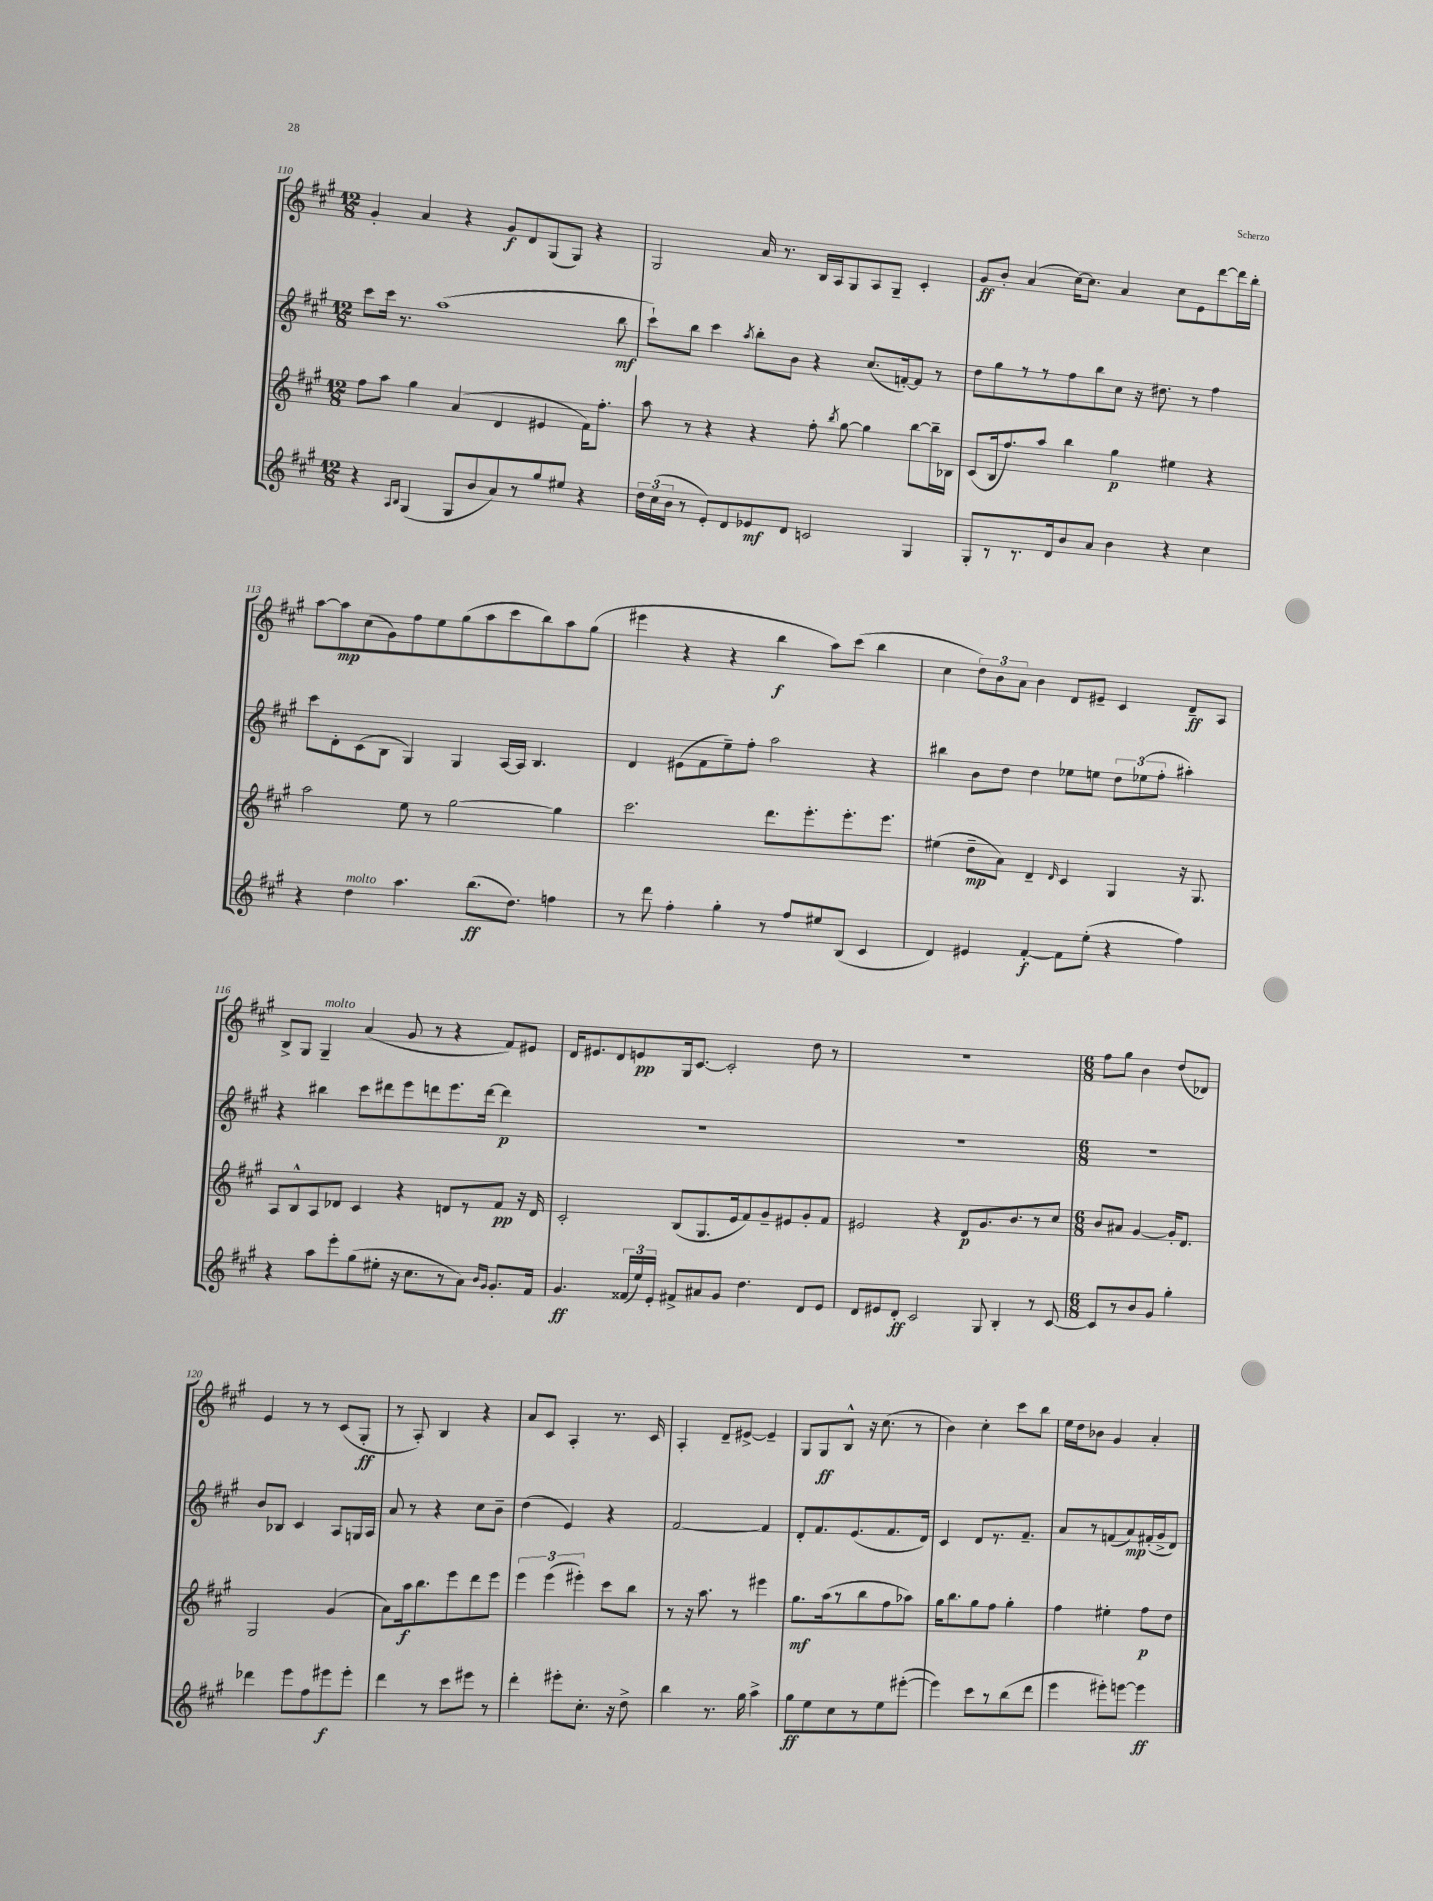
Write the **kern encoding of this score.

**kern	**dynam	**kern	**dynam	**kern	**dynam	**kern	**dynam
*part4	*part4	*part3	*part3	*part2	*part2	*part1	*part1
*staff4	*staff4	*staff3	*staff3	*staff2	*staff2	*staff1	*staff1
*clefG2	*	*clefG2	*	*clefG2	*	*clefG2	*
*k[f#c#g#]	*	*k[f#c#g#]	*	*k[f#c#g#]	*	*k[f#c#g#]	*
*M12/8	*	*M12/8	*	*M12/8	*	*M12/8	*
=110	=110	=110	=110	=110	=110	=110	=110
4r	.	8ff#\L	.	8ccc#\L	.	4g#'/	.
.	.	8aa\J	.	16ccc#\Jk	.	.	.
.	.	.	.	8.r	.	.	.
16qqA/LL	.	.	.	.	.	.	.
16qqB/JJ	.	.	.	.	.	.	.
(4G#/	.	4gg#\	.	.	.	4a/	.
.	.	.	.	(1aa	.	.	.
8G#/L	.	(4a/	.	.	.	4r	.
8b/	.	.	.	.	.	.	.
8a/)	.	4d/	.	.	.	8g#/L	f
8r	.	.	.	.	.	8d/	.
8gg#/	.	4e#X/	.	.	.	(8G#/	.
8ee#X/J	.	.	.	.	.	8G#/J)	.
4r	.	16f#\KL)	.	.	.	4r	.
.	.	8.ff#'\J	.	.	.	.	.
.	.	.	.	8bb\	mf	.	.
=111	=111	=111	=111	=111	=111	=111	=111
24dd\LL	.	8aa\	.	8ccc#`\L)	.	2G#/	.
(24cc#\	.	.	.	.	.	.	.
24b\JJ	.	.	.	.	.	.	.
8r	.	8r	.	8bb\J	.	.	.
8e'/L)	.	4r	.	4ccc#\	.	.	.
8d/	.	.	.	.	.	.	.
.	.	.	.	8qaa/	.	.	.
8e-X/	mf	4r	.	8bb'\L	.	16a/	.
.	.	.	.	.	.	8.r	.
8d/J	.	.	.	8b\J	.	.	.
2cn/	.	8ff#'\	.	4r	.	16B/LL	.
.	.	.	.	.	.	16A/J	.
.	.	8qbb/	.	.	.	.	.
.	.	[8gg#\	.	.	.	8G#/	.
.	.	4gg#\]	.	(8.cc#/L	.	8A/	.
.	.	.	.	.	.	8G#~/J	.
.	.	.	.	[16fn'/k)	.	.	.
4G#/	.	[8bb\L	.	8f/J]	.	4c#'/	.
.	.	16bb~\L]	.	8r	.	.	.
.	.	16B-X\JJ	.	.	.	.	.
=112	=112	=112	=112	=112	=112	=112	=112
8G#'/L	.	(8c#/L	.	8dd\L	.	8g#/L	ff
8r	.	16B/k	.	8gg#\	.	8b'/J	.
.	.	8.ff#/)	.	.	.	.	.
8.r	.	.	.	8r	.	(4a/	.
.	.	8aa/J	.	8r	.	.	.
16d/k	.	.	.	.	.	.	.
8b/	.	4bb\	.	8ff#\	.	[16cc#\KL)	.
.	.	.	.	.	.	8.cc#\J]	.
8a/J	.	.	.	8bb\	.	.	.
4b\	.	4gg#\	p	8cc#\J	.	4a/	.
.	.	.	.	16r	.	.	.
.	.	.	.	8.dd#X\	.	.	.
4r	.	4ee#X\	.	.	.	8cc#\L	.
.	.	.	.	8r	.	8e\	.
4cc#\	.	4r	.	4ff#\	.	[8ddd\	.
.	.	.	.	.	.	16ddd\L]	.
.	.	.	.	.	.	16bb'\JJ	.
!!LO:LB:g=z
=113	=113	=113	=113	=113	=113	=113	=113
4r	.	2aa\	.	8ccc#\L	.	[8aa\L	.
.	.	.	.	8d'\	.	8aa\]	mp
!LO:TX:a:i:t=molto	!	!	!	!	!	!	!
4dd\	.	.	.	(8c#\	.	(8cc#\	.
.	.	.	.	8B\J	.	8g#\)	.
4.aa\	.	8ee\	.	4G#/)	.	8ff#\	.
.	.	8r	.	.	.	8ee\	.
.	.	[2gg#\	.	4G#/	.	(8gg#\	.
(8.bb\L	ff	.	.	.	.	8aa\	.
.	.	.	.	[16A/LL	.	8ccc#\	.
8.dd\J)	.	.	.	16A/JJ]	.	.	.
.	.	.	.	4.B/	.	8bb\)	.
4ffn\	.	4gg#\]	.	.	.	8aa\	.
.	.	.	.	.	.	(8gg#\J	.
=114	=114	=114	=114	=114	=114	=114	=114
8r	.	2.ccc#\	.	4d/	.	4eee#X\	.
8ddd\	.	.	.	.	.	.	.
4ff#'\	.	.	.	(8e#X\L	.	4r	.
.	.	.	.	8f#\	.	.	.
4gg#'\	.	.	.	8ee~\)	.	4r	.
.	.	.	.	8ff#'\J	.	.	.
8r	.	8.ddd\L	.	2aa\	.	4bb\	f
8ff#/L	.	.	.	.	.	.	.
.	.	8.eee'\	.	.	.	.	.
8ee#X/	.	.	.	.	.	8aa\L)	.
(8B/J	.	8.eee'\	.	.	.	(8ccc#\J	.
4c#/	.	.	.	4r	.	4bb\	.
.	.	8.eee\J	.	.	.	.	.
=115	=115	=115	=115	=115	=115	=115	=115
4d/)	.	(4ee#X\	.	4bb#X\	.	4cc#\	.
4e#X/	.	8dd~\L	mp	8b\L	.	12dd\L)	.
.	.	.	.	.	.	12b\	.
.	.	8a\J)	.	8dd\J	.	.	.
.	.	.	.	.	.	12a\J	.
[4f#'/	f	4d~/	.	4dd\	.	4b\	.
.	.	16qqd/	.	.	.	.	.
8f#\L]	.	4c#/	.	8ee-X\L	.	8d/L	.
(8ee'\J	.	.	.	8een\J	.	8e#X~/J	.
4r	.	4G#/	.	12dd\L	.	4c#/	.
.	.	.	.	(12ee-X\	.	.	.
.	.	.	.	12ff#'\J	.	.	.
4ff#\)	.	16r	.	4aa#X'\)	.	8d~/L	ff
.	.	8.G#/	.	.	.	.	.
.	.	.	.	.	.	8A/J	.
!!LO:LB:g=z
=116	=116	=116	=116	=116	=116	=116	=116
4r	.	8A/L	.	4r	.	8B^/L	.
.	.	8B^^/	.	.	.	8G#/J	.
!	!	!	!	!	!	!LO:TX:a:i:t=molto	!
8aa\L	.	8A/	.	4bb#X\	.	4G#~/	.
8eee'\	.	8d-X/J	.	.	.	.	.
(8gg#\	.	4c#/	.	8ccc#\L	.	(4a/	.
8ee#X'\J	.	.	.	8ddd#X\	.	.	.
16r	.	4r	.	8eee\	.	8g#/	.
8.cc#\L	.	.	.	.	.	.	.
.	.	.	.	8dddn\	.	8r	.
8r	.	8dn/L	.	8.eee\	.	4r	.
8a\J)	.	8r	.	.	.	.	.
.	.	.	.	[16ddd\Jk	.	.	.
16qqb/LL	.	.	.	.	.	.	.
16qqg#/JJ	.	.	.	.	.	.	.
8.g#'/L	.	8f#/J	pp	4ddd\]	p	8f#/L)	.
.	.	16r	.	.	.	8e#X/J	.
16f#/Jk	.	16d/	.	.	.	.	.
=117	=117	=117	=117	=117	=117	=117	=117
4.g#/	ff	2c#'/	.	1.r	.	16d/KL	.
.	.	.	.	.	.	8.e#X/	.
.	.	.	.	.	.	8d/	.
(24f##X/LL	.	.	.	.	.	8en/	pp
24ee/)	.	.	.	.	.	.	.
24e'/JJ	.	.	.	.	.	.	.
8f#X^/L	.	(8B/L	.	.	.	16G#/k	.
.	.	.	.	.	.	[8.c#/J	.
8a#X/	.	8.G#/	.	.	.	.	.
8g#/J	.	.	.	.	.	2c#'/]	.
.	.	16e/k	.	.	.	.	.
4.dd\	.	8f#/)	.	.	.	.	.
.	.	8g#~/	.	.	.	.	.
.	.	8e#X/	.	.	.	.	.
8d/L	.	8g#'/	.	.	.	8dd\	.
8e/J	.	8f#/J	.	.	.	8r	.
=118	=118	=118	=118	=118	=118	=118	=118
8d/L	.	2e#X/	.	1.r	.	1.r	.
8e#X/	.	.	.	.	.	.	.
8d'/J	ff	.	.	.	.	.	.
2c#/	.	.	.	.	.	.	.
.	.	4r	.	.	.	.	.
.	.	8d/L	p	.	.	.	.
8G#/	.	8.g#/	.	.	.	.	.
4B'/	.	.	.	.	.	.	.
.	.	8.b/	.	.	.	.	.
8r	.	8r	.	.	.	.	.
[8c#/	.	8cc#/J	.	.	.	.	.
=119	=119	=119	=119	=119	=119	=119	=119
*M6/8	*	*M6/8	*	*M6/8	*	*M6/8	*
8c#/L]	.	8b/L	.	2.r	.	8ff#\L	.
8r	.	8a#X/J	.	.	.	8gg#\J	.
8b/	.	[4g#/	.	.	.	4b\	.
8g#/J	.	.	.	.	.	.	.
4gg#'\	.	16g#'/KL]	.	.	.	(8dd/L	.
.	.	8.d/J	.	.	.	.	.
.	.	.	.	.	.	8d-X/J)	.
!!LO:LB:g=z
=120	=120	=120	=120	=120	=120	=120	=120
4ddd-X\	.	2G#/	.	8b/L	.	4e/	.
.	.	.	.	8B-X/J	.	.	.
8eee\L	.	.	.	4c#/	.	8r	.
8ff#\	.	.	.	.	.	8r	.
8eee#X\	f	(4g#/	.	8A/L	.	(8c#/L	.
8eee#'\J	.	.	.	16Gn/L	.	8G#'/J	ff
.	.	.	.	16A/JJ	.	.	.
=121	=121	=121	=121	=121	=121	=121	=121
4ddd\	.	8a\L)	.	8a/	.	8r	.
.	.	16aa\k	f	8r	.	8A'/)	.
.	.	8.bb\	.	.	.	.	.
8r	.	.	.	4r	.	4B/	.
8ccc#\L	.	8eee\	.	.	.	.	.
8eee#X\J	.	8ddd\	.	8cc#\L	.	4r	.
8r	.	8eee\J	.	8b~\J	.	.	.
=122	=122	=122	=122	=122	=122	=122	=122
4ddd'\	.	6eee\	.	(4dd\	.	8a/L	.
.	.	.	.	.	.	8c#/J	.
.	.	(6eee\	.	.	.	.	.
8eee#X'\L	.	.	.	4e/)	.	4A'/	.
.	.	6eee#X'\)	.	.	.	.	.
8.cc#'\J	.	.	.	.	.	.	.
.	.	8ccc#\L	.	4r	.	8.r	.
16r	.	.	.	.	.	.	.
8dd^\	.	8bb\J	.	.	.	.	.
.	.	.	.	.	.	16c#/	.
=123	=123	=123	=123	=123	=123	=123	=123
4bb\	.	8r	.	[2f#/	.	4A'/	.
.	.	16r	.	.	.	.	.
.	.	8.aa\	.	.	.	.	.
8.r	.	.	.	.	.	8d~/L	.
.	.	8r	.	.	.	[8e#X^/J	.
16gg#\	.	.	.	.	.	.	.
4aa^\	.	4eee#X\	.	4f#/]	.	4e#~/]	.
=124	=124	=124	=124	=124	=124	=124	=124
8gg#\L	ff	8.gg#\L	mf	8d'/L	.	8G#/L	.
8ee\	.	.	.	8.f#/	.	8G#/	ff
.	.	(16aa\k	.	.	.	.	.
8cc#\	.	8r	.	.	.	8B^^/J	.
.	.	.	.	(8.e/	.	.	.
8r	.	8bb\	.	.	.	16r	.
.	.	.	.	.	.	(8.cc#\	.
8ee\	.	8ff#\	.	8.f#/	.	.	.
([8eee#X'\J	.	8aa-X\J)	.	.	.	8r	.
.	.	.	.	16d/Jk)	.	.	.
=125	=125	=125	=125	=125	=125	=125	=125
4eee#\])	.	16gg#\KL	.	4c#/	.	4b\)	.
.	.	8.bb\	.	.	.	.	.
8ccc#\L	.	8gg#\	.	8d/L	.	4cc#'\	.
8r	.	8ff#\J	.	8.r	.	.	.
(8bb\	.	4gg#'\	.	.	.	8ccc#\L	.
.	.	.	.	8.f#~/J	.	.	.
8ddd\J	.	.	.	.	.	8bb\J	.
=126	=126	=126	=126	=126	=126	=126	=126
4eee\	.	4ff#\	.	8a/L	.	16ee\LL	.
.	.	.	.	.	.	16dd\J	.
.	.	.	.	8r	.	8b-X\J	.
8eee#X'\L)	.	4ee#X'\	.	(8fn/	.	4g#/	.
[8eeen\J	.	.	.	8a/)	mp	.	.
4eee\]	ff	8ff#\L	p	(16f#X'/L	.	4a'/	.
.	.	.	.	16g#^/J	.	.	.
.	.	8dd\J	.	8d/J)	.	.	.
==	==	==	==	==	==	==	==
*-	*-	*-	*-	*-	*-	*-	*-
